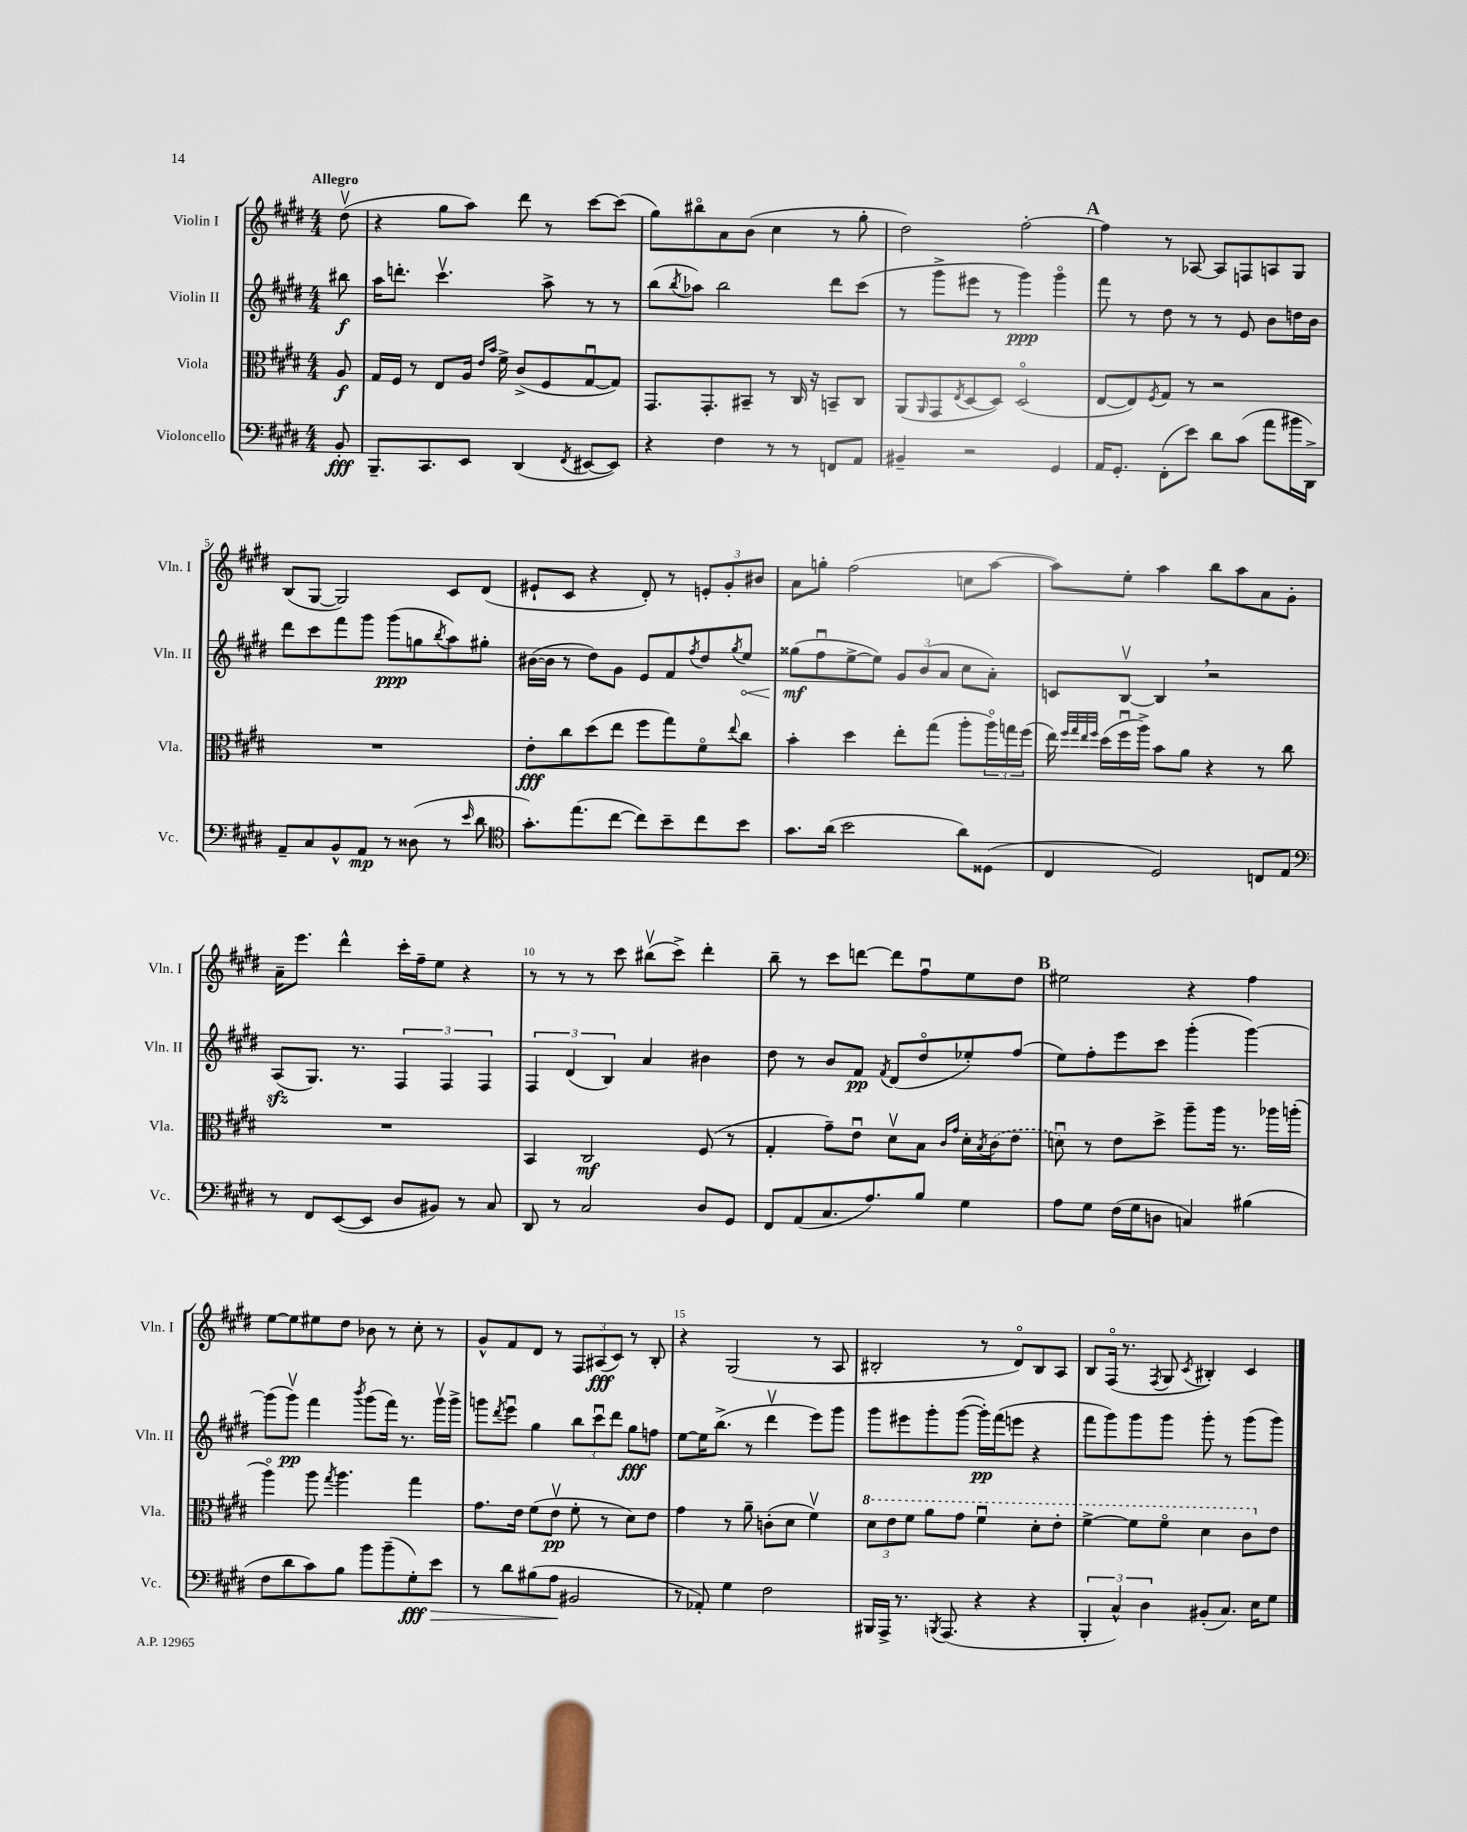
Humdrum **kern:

**kern	**kern	**kern	**kern
*staff4	*staff3	*staff2	*staff1
*clefF4	*clefC3	*clefG2	*clefG2
*k[f#c#g#d#]	*k[f#c#g#d#]	*k[f#c#g#d#]	*k[f#c#g#d#]
*M4/4	*M4/4	*M4/4	*M4/4
8BB'	8A	8bb#	(8dd#v
=	=	=	=
8.BBB~	16G#	16aa	4r
.	16F#	8.ddd'	.
.	8r	.	.
8.CC#	.	.	.
.	8E	4.ccc#v	8gg#
8EE	16A	.	8aa)
.	16qqe	.	.
.	16qqb	.	.
.	16f#^	.	.
(4DD#	(8c#^	.	8ddd#
.	8F#	8aa^	8r
8qFF#	.	.	.
[8EE#	[8G#u	8r	[8ccc#
8EE#])	8G#])	8r	(8ccc#]
=	=	=	=
4r	8.GG#	(8bb	8gg#)
.	.	8qbb	.
.	.	8aa-)	8bb#o
.	8.GG#'	.	.
4F#	.	2bb	8a
.	8BB#~	.	(8b
8r	8r	.	4cc#
8r	16C#	.	.
.	16r	.	.
8FF	8BB~	8ddd#	8r
8AA	8C#	(8ccc#	8gg#'
=	=	=	=
4BB#~	(8AA	8r	2dd#)
.	16qqAA	.	.
.	8GG#	8ggg#^	.
.	8qE	.	.
2r	[8D#	8eee#	.
.	8D#])	8r	.
.	(2D#o	4ggg#)	[2ff#'
4GG#	.	4ggg#o	.
=	=	=	=
16AA	[8E	8fff#	4ff#]
8.GG#'	.	.	.
.	8E])	8r	.
.	8qF#	.	.
(8FF#'	8G#	8dd#	8r
8e)	8r	8r	[8A-
8d#	2r	8r	8A-]
(8c#	.	8e	8F
8a	.	8b	8A
16b#	.	16dd	8G#
16DD#^)	.	16b	.
=	=	=	=
8AA~	1r	8ddd#	(8B
8C#	.	8ccc#	[8G#
8BB^^	.	8fff#	2G#])
8AA	.	8ggg#	.
8r	.	(8ggg#	.
(8D##	.	8gg	.
.	.	8qbb	.
8r	.	8aa)	8c#
16qqe	.	.	.
8d#	.	8gg#'	(8d#
=	=	=	=
*clefC4	*	*	*
8.g#')	8e'	([16b#	8e#`
.	.	16b#]	.
.	8cc#	8r	8c#
(8.ee	.	.	.
.	(8dd#	8dd#)	4r
[8cc#	8ee	8g#	.
8cc#])	8ff#	8e	8d#')
8b~	8gg#)	8f#	8r
.	.	8qff#	.
8cc#	8f#o	8dd#	12e'
.	.	.	12g#'
.	8qqee	8qgg#	.
8b	8cc#	8ee	.
.	.	.	12b#
=	=	=	=
8.g#	4b'	(8gg##	8a
.	.	8ff#u	8gg'
(16a	.	.	.
2b	4dd#	[8ee^	(2ff#
.	.	8ee])	.
.	8ee'	12g#	.
.	.	(12b	.
.	(8gg#	.	.
.	.	12a	.
8a)	8aa'	8cc#	8cc
(8D##	24aao)	8a')	[8aa
.	24gg	.	.
.	(24ff#	.	.
=	=	=	=
4C#	16ee)	8c	8aa])
.	32qqff#	.	.
.	32qqgg#	.	.
.	32qqee	.	.
.	32qqff#	.	.
.	(16dd#	.	.
.	16ff#u	[8Bv	8ee'
.	16aa^)	.	.
2D#)	8b	4B]	4aa
.	8a	.	.
.	4r	2r	8bb
.	.	.	8aa
8C	8r	.	8a
8E	8cc#	.	8g#'
=	=	=	=
*clefF4	*	*	*
8r	1r	(8A	16a~
.	.	.	8.eee
8FF#	.	8.G#)	.
([8EE	.	.	4ddd#^^
.	.	8.r	.
8EE]	.	.	.
8D#	.	6F#	16ccc#'
.	.	.	16ff#~
8BB#)	.	.	8ee
.	.	6F#	.
8r	.	.	4r
.	.	6F#	.
8C#	.	.	.
=	=	=	=
8DD#	4BB	6F#	8r
8r	.	.	8r
.	.	(6d#	.
2C#	2C#	.	8r
.	.	6B)	.
.	.	.	8ccc#
.	.	4a	(8bb#v
.	.	.	8ccc#^)
8D#	(8F#	4b#	4ddd#'
8GG#	8r	.	.
=	=	=	=
8FF#	4G#'	8dd#	8bb~
(8AA	.	8r	8r
8.C#	8g#~)	8b	8ccc#
.	8eu	8f#	[8ddd
8.A)	.	.	.
.	.	8qf#	.
.	8d#v	(8d#	8ddd]
8B	8B	8dd#o	8ff#u
.	16qqc#	.	.
.	16qqg#	.	.
4G#	16d#'	8ee-')	8ee
.	8qB	.	.
.	(16c#	.	.
.	8e	(8ff#	8dd#
=	=	=	=
8A	8du)	8ee)	2ee#
8G#	8r	8ff#'	.
(16F#	8e	8eee	.
16G#	.	.	.
8D	8dd#^	8ccc#	.
4C)	8aa~	(4ggg#'	4r
.	16aa	.	.
.	8.r	.	.
(4B#	.	[4ggg#)	4ff#
.	16aa-	.	.
.	(16aa'	.	.
=	=	=	=
8F#	4aao)	(8ggg#]	[8ee
8d#	.	8ggg#v)	8ee]
8c#)	8aa	4fff#	8ee#
.	8qgg#	.	.
8B	4.aa	.	8dd#
.	.	8qbbb	.
8b	.	(8ggg#	8b-
(8b~	.	16fff#)	8r
.	.	8.r	.
8G#')	4gg#	.	8cc#'
8e	.	16ggg#v	8r
.	.	16ggg#^	.
=	=	=	=
8r	8.g#	8ggg	8g#^^
.	.	8qddd#	.
8d#	.	8eeeu	8f#
.	16e	.	.
(8B#	(8f#	4gg#	8d#
8A	8ev	.	8r
2BB#	8f#'	12bb	12F#
.	.	12ccc#u	(12A#
.	8r	.	.
.	.	12ddd#	12c#)
.	8d#)	8gg#	8r
.	8e	8ff	8B'
=	=	=	=
8r	4g#	[8ee	4r
8AA-')	.	16ee]	.
.	.	(8.bb^	.
4G#	8r	.	(2G#
.	8a~	8r	.
2F#	(8c'	4ddd#v	.
.	8d#	.	.
.	4f#v)	8eee)	8r
.	.	8ggg#	8A
=	=	=	=
16BBB#	12dd#	8ggg#	2B#'
16AAA^	.	.	.
.	12ee	.	.
8.r	.	8eee#	.
.	12ff#	.	.
.	8aa	8ggg#'	.
8qBBB	.	.	.
(8.AAA	.	.	.
.	8gg#	([8ggg#	.
4r	4ff#u	16ggg#'])	8r
.	.	(16fff#	.
.	.	8eee	8d#o)
4r	8dd#'	4r	8B#
.	8ee'	.	8A
=	=	=	=
6BBB'	[4ff#^	8fff#	8B
.	.	8ggg#)	(16F#o
6C#^^)	.	.	.
.	.	.	8.r
.	8ff#]	8ggg#	.
6D#	.	.	.
.	.	.	8qF#
.	8ff#o	8ggg#	8G#
.	.	.	8qc#
(8BB#'	4dd#	8ggg#'	4B#')
8.C#)	.	8r	.
.	8cc#	(8ggg#	4c#
16E	.	.	.
8G#	8e	8ggg#)	.
==	==	==	==
*-	*-	*-	*-
